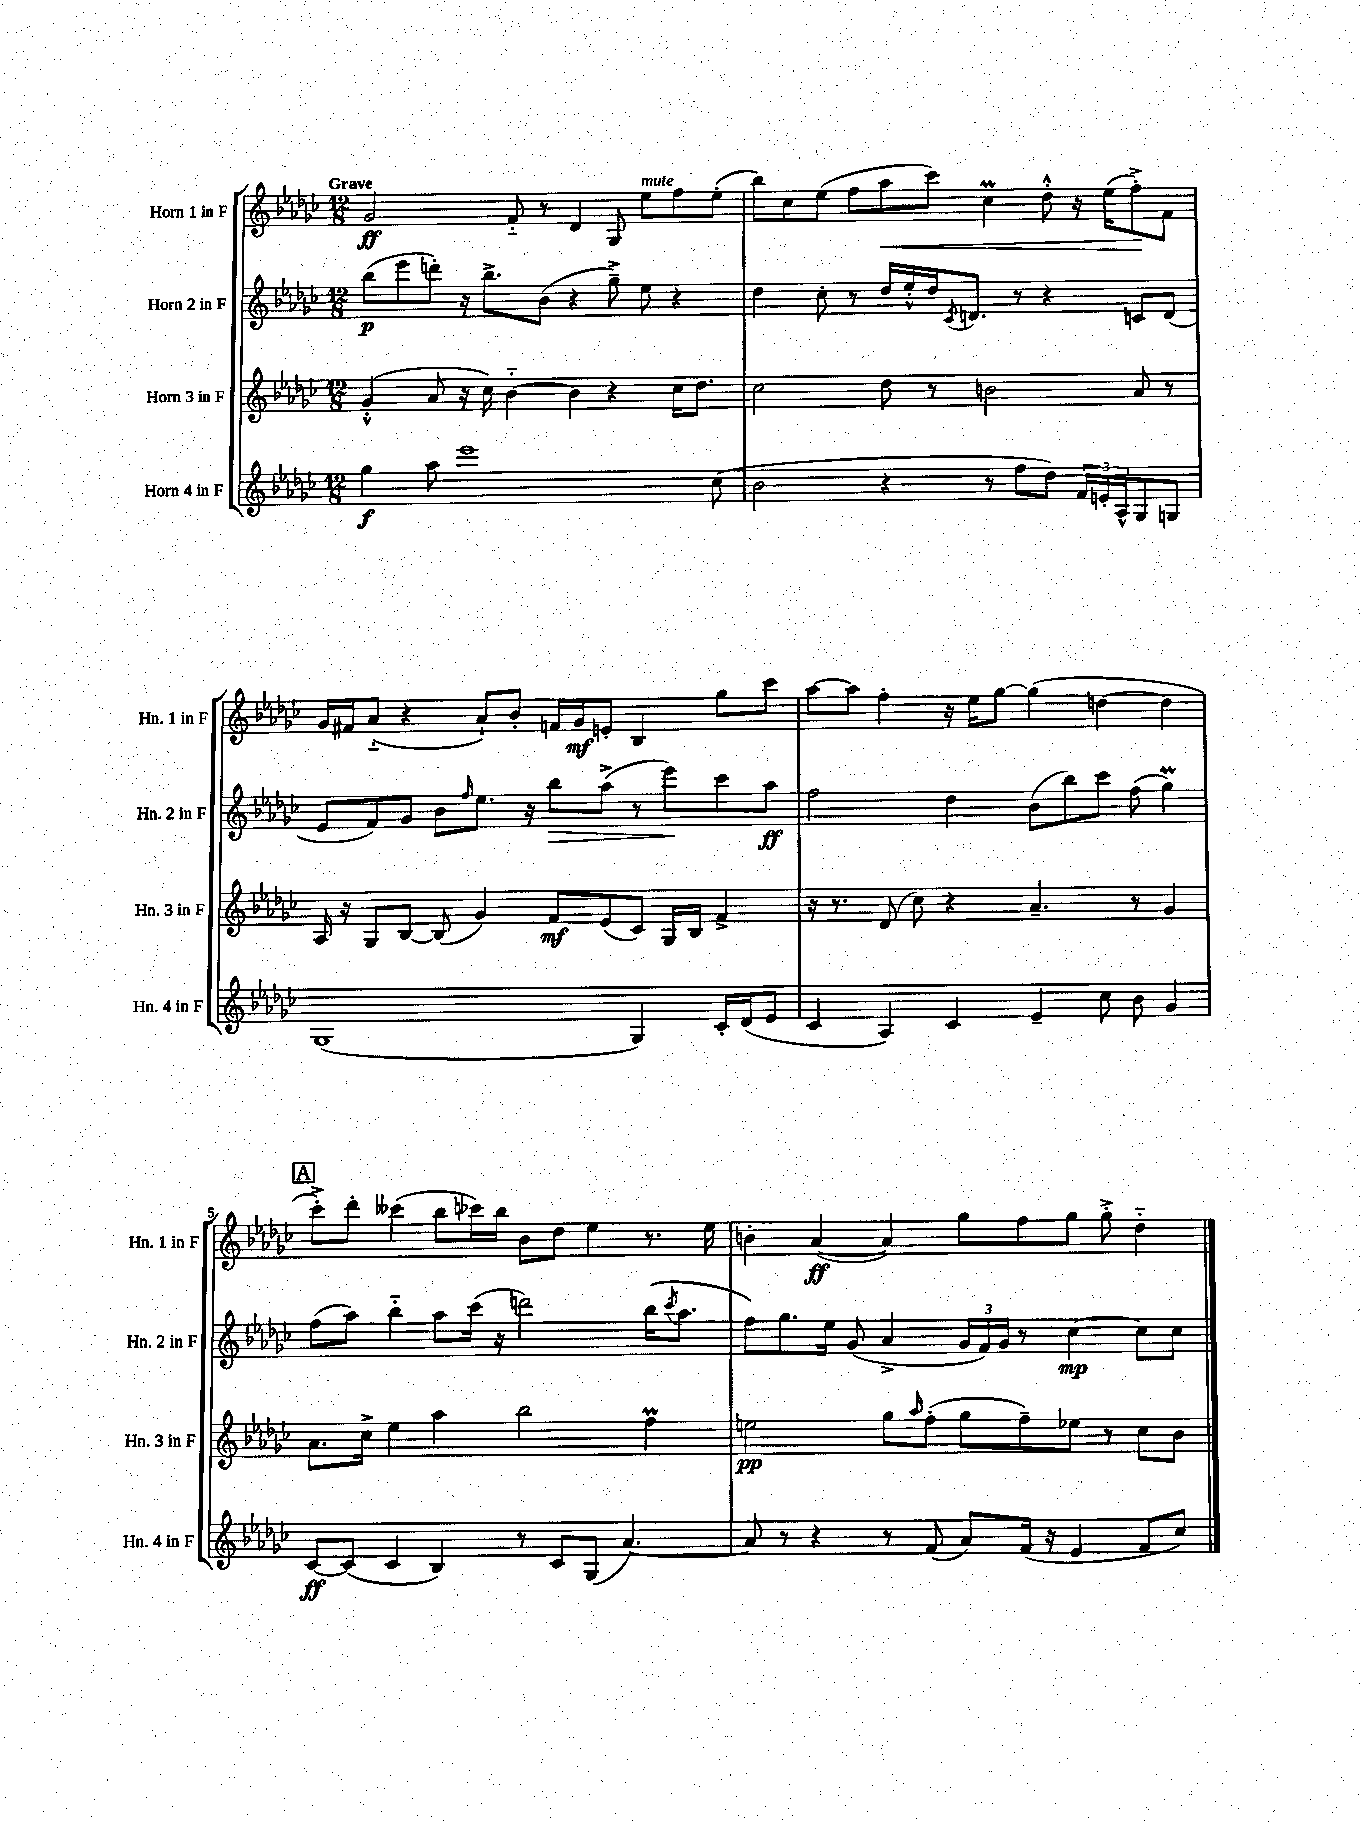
<<
\new StaffGroup <<
\new Staff = "s0" \with { instrumentName = "Horn 1 in F" shortInstrumentName = "Hn. 1 in F" } {
    \clef treble \key ges \major \numericTimeSignature \time 12/8 \tempo "Grave"
    ges'2\ff f'8-_ r8 des'4 ges8 ees''8^\markup { \italic "mute" } f''8 ees''8-.( |
    bes''8) ces''8 ees''8( f''8 aes''8\< ces'''8) ces''4\prall des''8-.-^ r16 ees''16( f''8-.->\!) f'8 |
    ges'16 fis'16 aes'8-_( r4 aes'8-!) bes'8-. f'16 ges'16\mf e'8-. bes4 ges''8 ces'''8 |
    aes''8~ aes''8 f''4-. r16 ees''16 ges''8~ ges''4( d''4~ d''4 |
    \mark \markup { \box "A" } ces'''8-.->) des'''8-. ceses'''4( bes''8 ces'''16) bes''16 bes'8 des''8 ees''4 r8. ees''16 |
    b'4-. aes'4~\ff( aes'4) ges''8 f''8 ges''8 ges''8-.-> des''4-_ \bar "|." |
}
\new Staff = "s1" \with { instrumentName = "Horn 2 in F" shortInstrumentName = "Hn. 2 in F" } {
    \clef treble \key ges \major \numericTimeSignature \time 12/8
    bes''8\p( ees'''8 d'''8-.) r16 bes''8.-> bes'8( r4 ges''8--->) ees''8 r4 |
    des''4 ces''8-. r8 des''16 ees''16-.-^ des''16 \acciaccatura { ces'8 } d'8. r8 r4 c'8 d'8( |
    ees'8 f'8) ges'8 bes'8 \grace { f''16 } ees''8. r16 bes''8\> aes''8->( r8 ees'''8\!) ces'''8 aes''8\ff |
    f''2 des''4 bes'8( bes''8) ces'''8 f''8( ges''4\prall) |
    \mark \markup { \box "A" } f''8( aes''8) bes''4-_ aes''8 ces'''16( r16 d'''2) bes''16( \acciaccatura { ces'''8 } aes''8. |
    f''8) ges''8. ees''16 ges'8( aes'4-> \tuplet 3/2 { ges'16 f'16) ges'16 } r8 ces''4~\mp ces''8 ces''8 \bar "|." |
}
\new Staff = "s2" \with { instrumentName = "Horn 3 in F" shortInstrumentName = "Hn. 3 in F" } {
    \clef treble \key ges \major \numericTimeSignature \time 12/8
    ges'4-.-^( aes'8 r16 ces''16) bes'4~-_ bes'4 r4 ces''16 des''8. |
    ces''2 des''8 r8 b'2 aes'8 r8 |
    aes16 r16 ges8 bes8~ bes8( ges'4) f'8\mf ees'8( ces'8) ges16 bes16 f'4-> |
    r16 r8. des'8( ces''8) r4 aes'4.-- r8 ges'4 |
    \mark \markup { \box "A" } aes'8. ces''16-> ees''4 aes''4 bes''2 f''4\prall |
    e''2\pp ges''8 \grace { aes''16 } f''8-.( ges''8 f''8--) ees''8 r8 ces''8 bes'8 \bar "|." |
}
\new Staff = "s3" \with { instrumentName = "Horn 4 in F" shortInstrumentName = "Hn. 4 in F" } {
    \clef treble \key ges \major \numericTimeSignature \time 12/8
    ges''4\f aes''8 ees'''1 ces''8( |
    bes'2 r4 r8 f''8 des''8) \tuplet 3/2 { f'16 e'16-. aes16-^ } ges8 g8 |
    ges1( ges4) ces'16-. des'16( ees'8 |
    ces'4 aes4) ces'4 ees'4-- ces''8 bes'8 ges'4 |
    \mark \markup { \box "A" } ces'8~\ff ces'8( ces'4 bes4) r8 ces'8 ges8( aes'4.~) |
    aes'8 r8 r4 r8 f'8( aes'8) f'16( r16 ees'4 f'8 ces''8) \bar "|." |
}
>>
>>
\layout { \context { \Score \override BarNumber.break-visibility = ##(#f #t #t) barNumberVisibility = #(every-nth-bar-number-visible 5) } }
